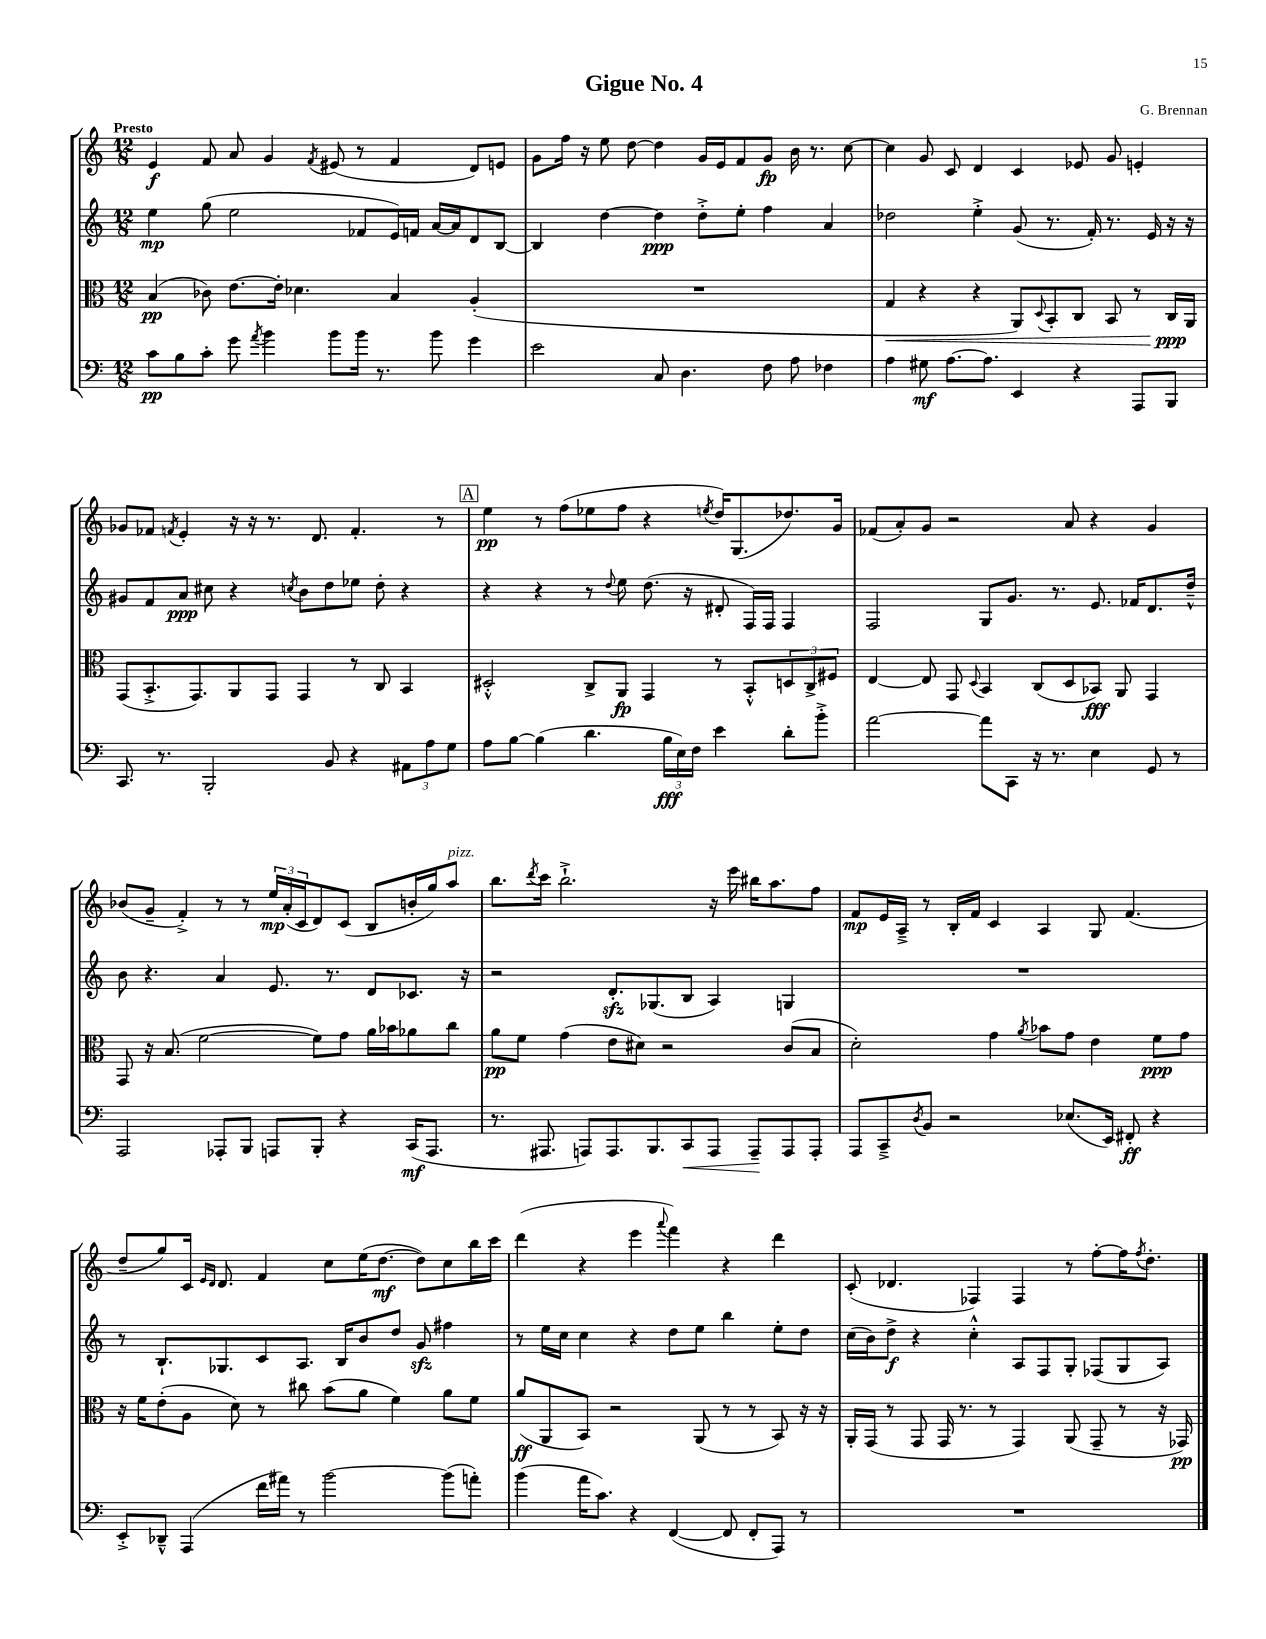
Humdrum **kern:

**kern	**dynam	**kern	**dynam	**kern	**dynam	**kern	**dynam
*part4	*part4	*part3	*part3	*part2	*part2	*part1	*part1
*staff4	*staff4	*staff3	*staff3	*staff2	*staff2	*staff1	*staff1
*clefF4	*	*clefC3	*	*clefG2	*	*clefG2	*
*k[]	*	*k[]	*	*k[]	*	*k[]	*
*M12/8	*	*M12/8	*	*M12/8	*	*M12/8	*
=1	=1	=1	=1	=1	=1	=1	=1
!	!	!	!	!	!	!LO:TX:a:B:t=Presto	!
8c\L	pp	(4B/	pp	4ee\	mp	4e/	f
8B\	.	.	.	.	.	.	.
8c'\J	.	8c-X\)	.	(8gg\	.	8f/	.
8g\	.	[8.e\L	.	2ee\	.	8a/	.
8qa/	.	.	.	.	.	.	.
4b\	.	.	.	.	.	4g/	.
.	.	16e'\Jk]	.	.	.	.	.
.	.	4.d-X\	.	.	.	.	.
.	.	.	.	.	.	8qf/	.
8b\L	.	.	.	.	.	(8e#X/	.
16b\Jk	.	.	.	8f-X/L	.	8r	.
8.r	.	.	.	.	.	.	.
.	.	4B/	.	16e/L)	.	4f/	.
.	.	.	.	16fn/JJ	.	.	.
8b\	.	.	.	[16a/LL	.	.	.
.	.	.	.	16a/J]	.	.	.
4g\	.	(4A'/	.	8d/	.	8d/L)	.
.	.	.	.	[8B/J	.	8en/J	.
=2	=2	=2	=2	=2	=2	=2	=2
2e\	.	1.r	.	4B/]	.	8g\L	.
.	.	.	.	.	.	16ff\Jk	.
.	.	.	.	.	.	16r	.
.	.	.	.	[4dd\	.	8ee\	.
.	.	.	.	.	.	[8dd\	.
8C/	.	.	.	4dd\]	ppp	4dd\]	.
4.D\	.	.	.	.	.	.	.
.	.	.	.	8dd'^\L	.	16g/LL	.
.	.	.	.	.	.	16e/J	.
.	.	.	.	8ee'\J	.	8f/	.
8F\	.	.	.	4ff\	.	8g/J	fp
8A\	.	.	.	.	.	16b\	.
.	.	.	.	.	.	8.r	.
4F-X\	.	.	.	4a/	.	.	.
.	.	.	.	.	.	[8cc\	.
=3	=3	=3	=3	=3	=3	=3	=3
!	!	!	!LO:HP:b	!	!	!	!
4A\	.	4G/	<	2dd-X\	.	4cc\]	.
8G#X\	mf	4r	.	.	.	8g/	.
[8.A\L	.	.	.	.	.	8c/	.
.	.	4r	.	4ee'^\	.	4d/	.
8.A\J]	.	.	.	.	.	.	.
4EE/	.	8AA/L)	.	(8g/	.	4c/	.
.	.	8qqD/	.	.	.	.	.
.	.	8BB'/	.	8.r	.	.	.
4r	.	8C/J	.	.	.	8e-X/	.
.	.	.	.	16f'/)	.	.	.
.	.	8BB/	.	8.r	.	8g/	.
8AAA/L	.	8r	.	.	.	4en'/	.
.	.	.	.	16e/	.	.	.
8BBB/J	.	16C/LL	ppp	16r	.	.	.
.	.	16AA/JJ	[	16r	.	.	.
!!LO:LB:g=z
=4	=4	=4	=4	=4	=4	=4	=4
8.CC/	.	(8GG/L	.	8g#X/L	.	8g-X/L	.
.	.	8.BB'^/	.	8f/	.	8f-X/J	.
8.r	.	.	.	.	.	.	.
.	.	.	.	.	.	8qfn/	.
.	.	.	.	8a/J	ppp	4e'/	.
.	.	8.GG/)	.	.	.	.	.
2BBB'/	.	.	.	8cc#X\	.	.	.
.	.	8AA/	.	4r	.	16r	.
.	.	.	.	.	.	16r	.
.	.	8GG/J	.	.	.	8.r	.
.	.	.	.	8qccn/	.	.	.
.	.	4GG/	.	8b\L	.	.	.
.	.	.	.	.	.	8.d/	.
8BB/	.	.	.	8dd\	.	.	.
4r	.	8r	.	8ee-X\J	.	4.f'/	.
.	.	8C/	.	8dd'\	.	.	.
12AA#X\L	.	4BB/	.	4r	.	.	.
12A\	.	.	.	.	.	.	.
.	.	.	.	.	.	8r	.
12G\J	.	.	.	.	.	.	.
!!LO:REH:place=s1:t=A
=5	=5	=5	=5	=5	=5	=5	=5
8A\L	.	2D#X'^^/	.	4r	.	4ee\	pp
[8B\J	.	.	.	.	.	.	.
(4B\]	.	.	.	4r	.	8r	.
.	.	.	.	.	.	(8ff\L	.
4.d\	.	8C^/L	.	8r	.	8ee-X\	.
.	.	.	.	8qqdd/	.	.	.
.	.	8AA/J	fp	8ee\	.	8ff\J	.
.	.	4GG/	.	(8.dd\	.	4r	.
24B\LL	fff	.	.	.	.	.	.
24E\)	.	.	.	.	.	.	.
.	.	.	.	16r	.	.	.
24F\JJ	.	.	.	.	.	.	.
.	.	.	.	.	.	8qeen/	.
4e\	.	8r	.	8d#X'/	.	16dd/KL)	.
.	.	.	.	.	.	(8.G/	.
.	.	8BB'^^/L	.	16F/LL)	.	.	.
.	.	.	.	16F/JJ	.	.	.
8d'\L	.	12Dn/	.	4F/	.	8.dd-X/)	.
.	.	12C^/	.	.	.	.	.
8b'^\J	.	.	.	.	.	.	.
.	.	12F#X/J	.	.	.	.	.
.	.	.	.	.	.	16g/Jk	.
=6	=6	=6	=6	=6	=6	=6	=6
[2a\	.	[4E/	.	2F/	.	(8f-X/L	.
.	.	.	.	.	.	8a'/)	.
.	.	8E/]	.	.	.	8g/J	.
.	.	8GG/	.	.	.	2r	.
.	.	8qqD/	.	.	.	.	.
8a\L]	.	4BB/	.	8G/L	.	.	.
8CC\J	.	.	.	8.g/J	.	.	.
16r	.	(8C/L	.	.	.	.	.
8.r	.	.	.	8.r	.	.	.
.	.	8D/	.	.	.	8a/	.
4E\	.	8BB-X/J)	fff	8.e/	.	4r	.
.	.	8AA/	.	.	.	.	.
.	.	.	.	16f-X/KL	.	.	.
8GG/	.	4GG/	.	8.d/	.	4g/	.
8r	.	.	.	.	.	.	.
.	.	.	.	16dd~^^/Jk	.	.	.
!!LO:LB:g=z
=7	=7	=7	=7	=7	=7	=7	=7
2AAA/	.	8GG/	.	8b\	.	(8b-X/L	.
.	.	16r	.	4.r	.	8g~/J	.
.	.	(8.B/	.	.	.	.	.
.	.	.	.	.	.	4f'^/)	.
.	.	[2f\	.	.	.	.	.
8AAA-X'/L	.	.	.	4a/	.	8r	.
8BBB/J	.	.	.	.	.	8r	.
8AAAn/L	.	.	.	8.e/	.	24ee/LL	mp
.	.	.	.	.	.	(24a'/	.
.	.	.	.	.	.	24c/J	.
8BBB'/J	.	8f\L])	.	.	.	8d/)	.
.	.	.	.	8.r	.	.	.
4r	.	8g\J	.	.	.	(8c/J	.
.	.	16a\LL	.	8d/L	.	8B/L	.
.	.	16b-X\J	.	.	.	.	.
(16CC/KL	mf	8a-X\	.	8.c-X/J	.	16bn'/L	.
8.AAA/J	.	.	.	.	.	16gg/J)	.
!	!	!	!	!	!	!LO:TX:a:i:t=pizz.	!
.	.	8cc\J	.	.	.	8aa/J	.
.	.	.	.	16r	.	.	.
=8	=8	=8	=8	=8	=8	=8	=8
8.r	.	8a\L	pp	2r	.	8.bb\L	.
.	.	8f\J	.	.	.	.	.
.	.	.	.	.	.	8qddd/	.
8.AAA#X/	.	.	.	.	.	16ccc\Jk	.
.	.	(4g\	.	.	.	2.bb`^\	.
8AAAn/L)	.	.	.	.	.	.	.
8.AAA/	.	8e\L	.	8.dzz'/L	.	.	.
.	.	8d#X\J)	.	.	.	.	.
8.BBB/	.	.	.	(8.G-X/	.	.	.
.	.	2r	.	.	.	.	.
!	!LO:HP:b	!	!	!	!	!	!
8CC/	<	.	.	8B/J	.	.	.
8AAA/J	.	.	.	4A/)	.	16r	.
.	.	.	.	.	.	16eee\	.
8AAA~/L	.	.	.	.	.	16bb#X\KL	.
.	.	.	.	.	.	8.aa\	.
8AAA/	[	(8c/L	.	4Gn/	.	.	.
8AAA'/J	.	8B/J	.	.	.	8ff\J	.
=9	=9	=9	=9	=9	=9	=9	=9
8AAA/L	.	2d'\)	.	1.r	.	8f/L	mp
8CC~^/	.	.	.	.	.	16e/L	.
.	.	.	.	.	.	16A~^/JJ	.
8qD/	.	.	.	.	.	.	.
8BB/J	.	.	.	.	.	8r	.
2r	.	.	.	.	.	16B'/LL	.
.	.	.	.	.	.	16f/JJ	.
.	.	4g\	.	.	.	4c/	.
.	.	8qa/	.	.	.	.	.
.	.	8b-X\L	.	.	.	4A/	.
(8.E-X/L	.	8g\J	.	.	.	.	.
.	.	4e\	.	.	.	8G/	.
16EE/Jk)	.	.	.	.	.	.	.
8FF#X'/	ff	.	.	.	.	(4.f/	.
4r	.	8f\L	ppp	.	.	.	.
.	.	8g\J	.	.	.	.	.
!!LO:LB:g=z
=10	=10	=10	=10	=10	=10	=10	=10
8EE'^/L	.	16r	.	8r	.	8dd~/L	.
.	.	16f\KL	.	.	.	.	.
8DD-X~^^/J	.	(8e'\	.	8.B`/L	.	8gg/)	.
(4AAA/	.	8A\J	.	.	.	16c/Jk	.
.	.	.	.	.	.	16qqe/LL	.
.	.	.	.	.	.	16qqd/JJ	.
.	.	.	.	8.G-X/	.	8.d/	.
.	.	8d\)	.	.	.	.	.
16f\LL	.	8r	.	8c/	.	4f/	.
16a#X\JJ)	.	.	.	.	.	.	.
8r	.	8cc#X\	.	8.A/J	.	.	.
[2b\	.	(8b\L	.	.	.	8cc\L	.
.	.	.	.	16B/KL	.	.	.
.	.	8a\J	.	8b/	.	(16ee\K	.
.	.	.	.	.	.	[8.dd\J	mf
.	.	4f\)	.	8dd/J	.	.	.
.	.	.	.	8gzz/	.	8dd\L])	.
(8b\L]	.	8a\L	.	4ff#X\	.	8cc\	.
8an'\J)	.	8f\J	.	.	.	16bb\L	.
.	.	.	.	.	.	16ccc\JJ	.
=11	=11	=11	=11	=11	=11	=11	=11
(4b\	.	(8a/L	ff	8r	.	(4ddd\	.
.	.	8AA/	.	16ee\LL	.	.	.
.	.	.	.	16cc\JJ	.	.	.
16a\KL	.	8BB/J)	.	4cc\	.	4r	.
8.c\J)	.	.	.	.	.	.	.
.	.	2r	.	.	.	.	.
4r	.	.	.	4r	.	4eee\	.
.	.	.	.	.	.	8qqaaa/	.
([4FF/	.	.	.	8dd\L	.	4fff\)	.
.	.	(8AA/	.	8ee\J	.	.	.
8FF/]	.	8r	.	4bb\	.	4r	.
8FF'/L	.	8r	.	.	.	.	.
8AAA/J)	.	8BB/)	.	8ee'\L	.	4ddd\	.
8r	.	16r	.	8dd\J	.	.	.
.	.	16r	.	.	.	.	.
=12	=12	=12	=12	=12	=12	=12	=12
1.r	.	16AA'/LL	.	(16cc\LL	.	(8c'/	.
.	.	(16GG/JJ	.	16b\J)	.	.	.
.	.	8r	.	8dd^\J	f	4.d-X/	.
.	.	8GG/	.	4r	.	.	.
.	.	16GG/	.	.	.	.	.
.	.	8.r	.	.	.	.	.
.	.	.	.	4cc'^^\	.	4F-X/)	.
.	.	8r	.	.	.	.	.
.	.	4GG/)	.	8A/L	.	4F-/	.
.	.	.	.	8F/	.	.	.
.	.	(8AA/	.	8G'/J	.	8r	.
.	.	8GG~/	.	(8F-X/L	.	[8ff'\L	.
.	.	8r	.	8G/	.	16ff\K]	.
.	.	.	.	.	.	8qff/	.
.	.	.	.	.	.	8.dd'\J	.
.	.	16r	.	8A/J)	.	.	.
.	.	16GG-X/)	pp	.	.	.	.
==	==	==	==	==	==	==	==
*-	*-	*-	*-	*-	*-	*-	*-
